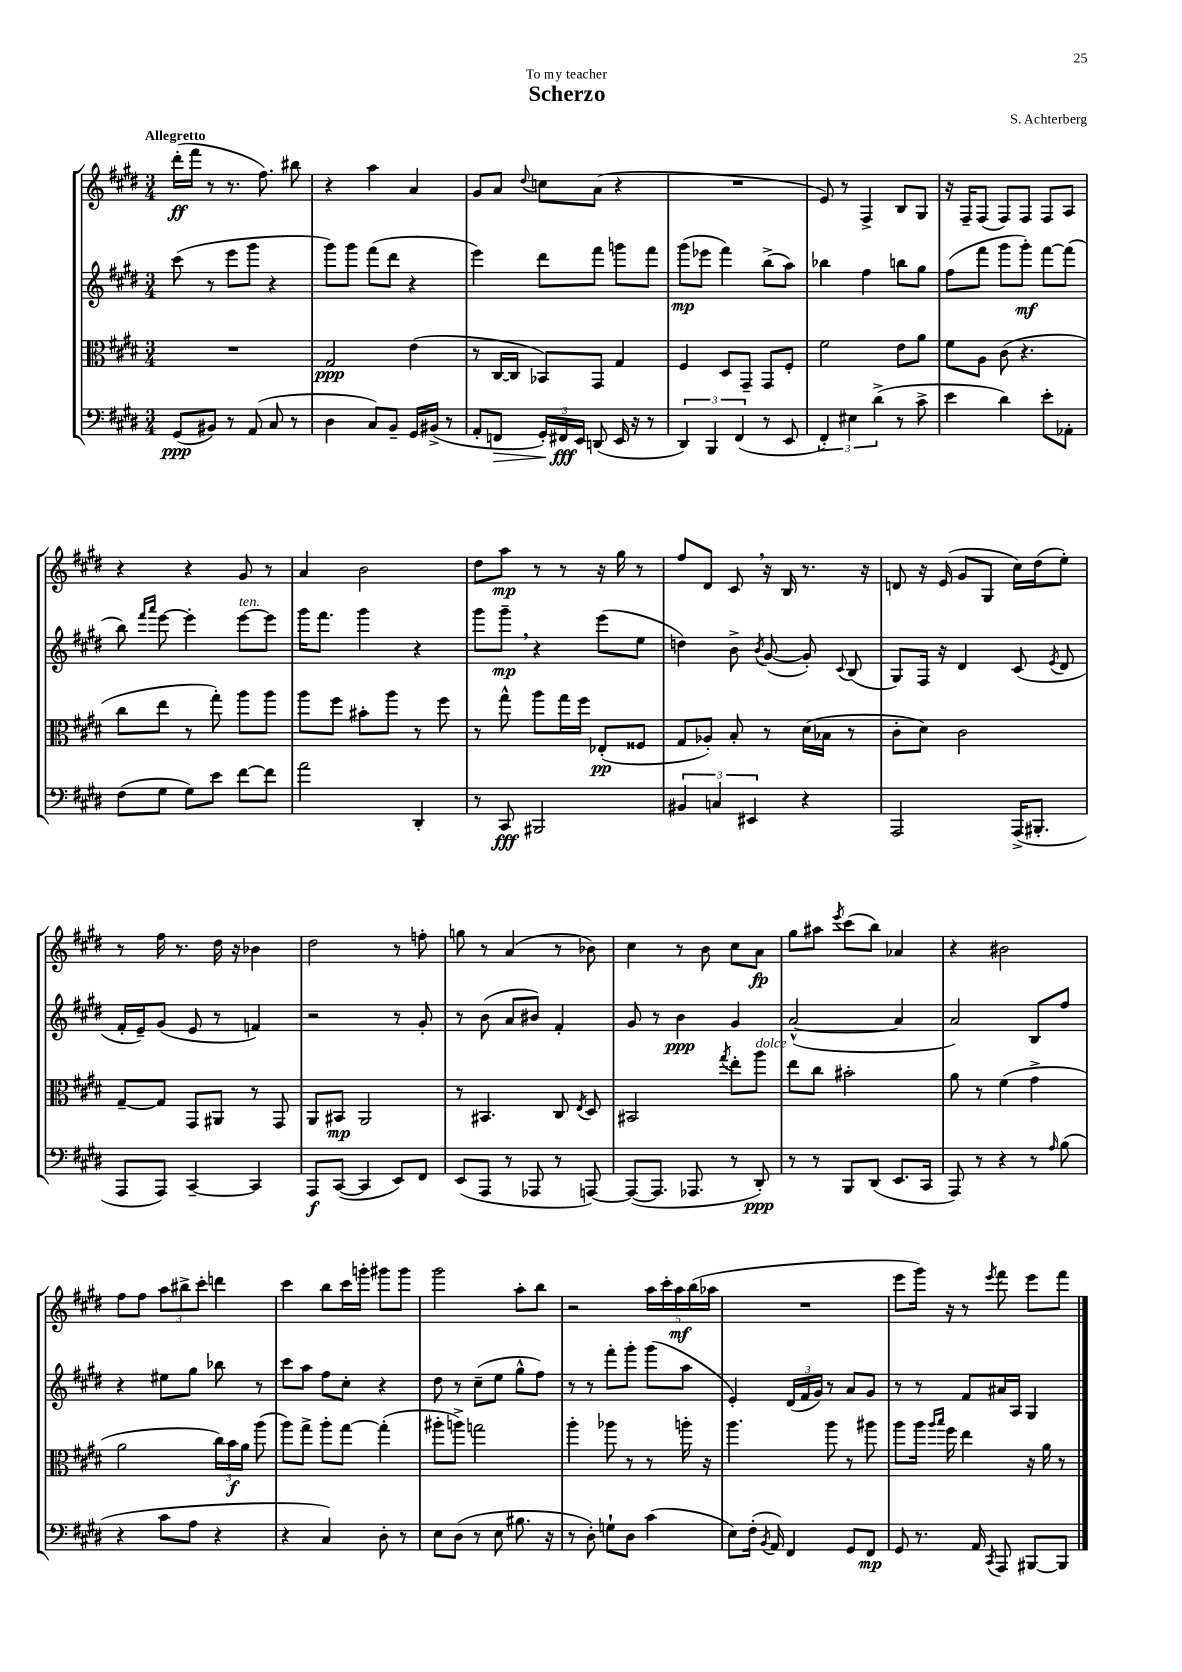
\header { title = "Scherzo" composer = "S. Achterberg" dedication = "To my teacher" }
<<
\new StaffGroup <<
\new Staff = "s0" {
    \clef treble \key e \major \numericTimeSignature \time 3/4 \tempo "Allegretto"
    \autoBeamOff dis'''16[-.\ff( fis'''16] r8 r8. fis''8.) bis''8 |
    r4 a''4 a'4 |
    gis'8[ a'8] \appoggiatura { dis''8 } c''8[ a'8]( r4 |
    R2. |
    e'8) r8 fis4-> b8[ gis8] |
    r16 fis16[-- fis8]( fis8[) fis8] fis8[ a8] |
    r4 r4 gis'8 r8 |
    a'4 b'2 |
    dis''8[ a''8]\mp r8 r8 r16 gis''16 r8 |
    fis''8[ dis'8] cis'8 \breathe r16 b16 r8. r16 |
    d'8 r16 e'16( gis'8[ gis8] cis''16[) dis''16( e''8]-.) |
    r8 fis''16 r8. dis''16 r16 bes'4 |
    dis''2 r8 f''8-. |
    g''8 r8 a'4( r8 bes'8) |
    cis''4 r8 b'8 cis''8[ a'8]\fp |
    gis''8[ ais''8] \acciaccatura { e'''8 } cis'''8[( b''8]) aes'4 |
    r4 bis'2 |
    fis''8[ fis''8] \tuplet 3/2 { a''8[ bis''8-> cis'''8]-. } d'''4 |
    cis'''4 b''8[ cis'''16 g'''16]-. gis'''8[ gis'''8] |
    gis'''2 a''8[-. b''8] |
    r2 \tuplet 5/4 { a''16[ cis'''16-. a''16\mf b''16( aes''16] } |
    R2. |
    e'''8[ gis'''16]) r16 r8 \acciaccatura { e'''8 } fis'''8 e'''8[ fis'''8] \bar "|." |
}
\new Staff = "s1" {
    \clef treble \key e \major \numericTimeSignature \time 3/4
    \autoBeamOff cis'''8( r8 e'''8[ gis'''8] r4 |
    gis'''8[) gis'''8] fis'''8[( dis'''8] r4 |
    e'''4) dis'''8[ fis'''8] g'''8[ fis'''8] |
    gis'''8[\mp( ees'''8] fis'''4) b''8[->( a''8]) |
    bes''4 fis''4 b''8[ gis''8] |
    fis''8[( fis'''8] gis'''8[ gis'''8]-.\mf) fis'''8[~ fis'''8]( |
    b''8) \grace { fis'''16[ a'''16] } e'''8~ e'''4-. e'''8[~^\markup { \italic "ten." } e'''8] |
    gis'''16[ fis'''8.] gis'''4 r4 |
    gis'''8[ gis'''8]--\mp \breathe r4 e'''8[( e''8] |
    d''4) b'8-> \acciaccatura { b'8 } gis'8~( gis'8-.) \appoggiatura { cis'8 } b8( |
    gis8[) fis16] r16 dis'4 cis'8( \acciaccatura { e'8 } dis'8 |
    fis'16[-. e'16--) gis'8]( e'8 r8 f'4) |
    r2 r8 gis'8-. |
    r8 b'8( a'8[ bis'8]) fis'4-. |
    gis'8 r8 b'4\ppp gis'4 |
    a'2~-^( a'4 |
    a'2) b8[ fis''8] |
    r4 eis''8[ gis''8] bes''8 r8 |
    cis'''8[ a''8] fis''8[ cis''8]-. r4 |
    dis''8 r8 cis''8[--( e''8] gis''8[-^ fis''8]) |
    r8 r8 fis'''8[-. gis'''8]-. gis'''8[( a''8] |
    e'4-.) \tuplet 3/2 { dis'16[( fis'16 gis'16]) } r8 a'8[ gis'8] |
    r8 r8 fis'8[ ais'16 a16] gis4 \bar "|." |
}
\new Staff = "s2" {
    \clef alto \key e \major \numericTimeSignature \time 3/4
    \autoBeamOff R2. |
    gis2\ppp e'4( |
    r8 cis16[~ cis16] bes,8[) gis,8] gis4 |
    fis4 dis8[ gis,8]-- gis,8[ fis8]-. |
    fis'2 e'8[ a'8] |
    fis'8[ a8] cis'8( r4. |
    cis''8[ e''8] r8 gis''8-.) a''8[ a''8] |
    a''8[ fis''8] bis'8[-. a''8] r8 fis''8 |
    r8 gis''8-^ a''8[ gis''16 fis''16] ees8[-.\pp( fisis8] |
    gis8[ aes8]-.) b8-. r8 dis'16[( bes16] r8 |
    cis'8[-. dis'8]) cis'2 |
    gis8[~-- gis8] gis,8[ ais,8] r8 gis,8 |
    a,8[ bis,8]\mp a,2 |
    r8 bis,4. cis8 \acciaccatura { e8 } dis8 |
    bis,2 \acciaccatura { gis''8 } e''8[-. a''8]^\markup { \italic "dolce" } |
    e''8[ cis''8] bis'2-. |
    a'8 r8 fis'4( gis'4-> |
    a'2 \tuplet 3/2 { cis''16[) b'16\f a'16] } a''8( |
    a''8[) gis''8]-> a''8[-. gis''8]~ gis''4-.( |
    ais''8[-. a''8]->) g''2 |
    a''4-. aes''8 r8 r8 a''16-. r16 |
    a''4. a''8 r8 ais''8 |
    a''8[ a''16] \grace { a''16[ b''16] } fis''16 e''4 r16 a'16 r8 \bar "|." |
}
\new Staff = "s3" {
    \clef bass \key e \major \numericTimeSignature \time 3/4
    \autoBeamOff gis,8[\ppp( bis,8]) r8 a,8( cis8 r8 |
    dis4 cis8[) b,8]-- gis,16[ bis,16]->( r8 |
    a,8[-. f,8]\> \tuplet 3/2 { gis,16[-.) fis,16\fff\! e,16] } d,8( e,16 r16 r8 |
    \tuplet 3/2 { dis,4) b,,4 fis,4( } r8 e,8 |
    \tuplet 3/2 { fis,4-.) eis4 dis'4->( } r8 cis'8-> |
    e'4 dis'4) e'8[-. aes,8]-. |
    fis8[( gis8] gis8[) e'8] fis'8[~ fis'8] |
    a'2 dis,4-. |
    r8 cis,8\fff bis,,2 |
    \tuplet 3/2 { bis,4 c4 eis,4 } r4 |
    a,,2 a,,16[->( bis,,8.]-. |
    a,,8[ a,,8]) cis,4~-- cis,4 |
    a,,8[\f cis,8]~( cis,4 e,8[) fis,8] |
    e,8[( a,,8] r8 aes,,8 r8 a,,8~) |
    a,,8[~( a,,8.] aes,,8. r8 dis,8-.\ppp) |
    r8 r8 b,,8[ dis,8]( e,8.[ cis,16] |
    a,,8) r8 r4 r8 \grace { a16 } b8( |
    r4 cis'8[ a8] r4 |
    r4 cis4) dis8-. r8 |
    e8[ dis8]( r8 e8 bis8. r16 |
    r8 dis8-.) g8[-! dis8] cis'4( |
    e8[) fis16]-.( \acciaccatura { b,8 } a,16) fis,4 gis,8[ fis,8]\mp |
    gis,8 r8. a,16 \acciaccatura { cis,8 } a,,8 bis,,8[~ bis,,8] \bar "|." |
}
>>
>>
\layout { \context { \Score \remove "Bar_number_engraver" } }
